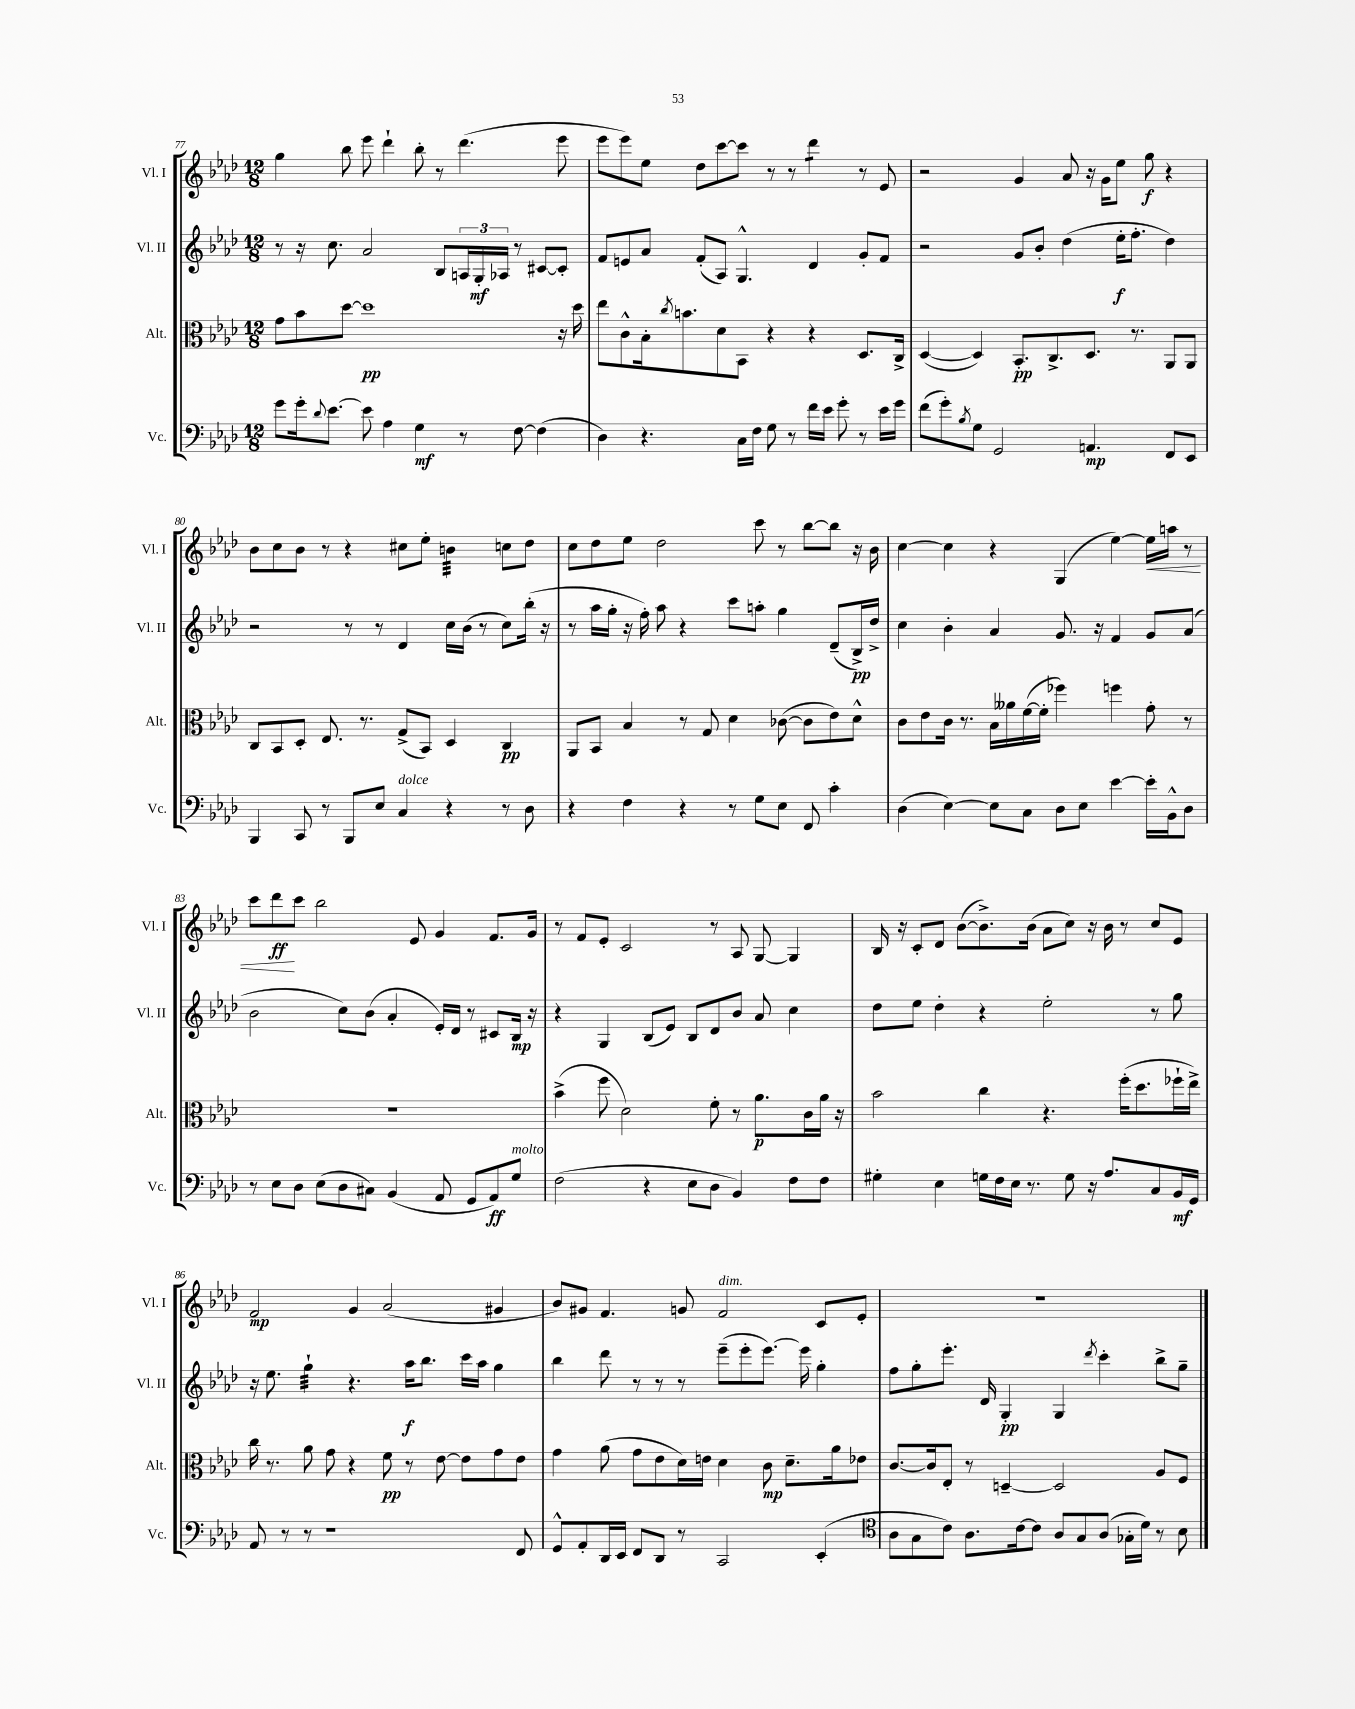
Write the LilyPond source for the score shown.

<<
\new StaffGroup <<
\new Staff = "s0" \with { instrumentName = "Vl. I" shortInstrumentName = "Vl. I" } {
    \clef treble \key aes \major \numericTimeSignature \time 12/8
    g''4 bes''8 ees'''8 des'''4-! bes''8-. r8 des'''4.( ees'''8 |
    ees'''8 ees'''8) ees''8 des''8 c'''8~ c'''8 r8 r8 des'''4:8 r8 ees'8 |
    r2 g'4 aes'8 r16 g'16 ees''8 g''8\f r4 |
    bes'8 c''8 bes'8 r8 r4 cis''8 ees''8-. b'4:32 c''8 des''8 |
    c''8 des''8 ees''8 des''2 c'''8 r8 bes''8~ bes''8 r16 bes'16 |
    c''4~ c''4 r4 g4( ees''4~) ees''16\< a''16 r8 |
    c'''8 des'''8\ff\! c'''8 bes''2 ees'8 g'4 f'8. g'16 |
    r8 f'8 ees'8-. c'2 r8 aes8 g8~ g4 |
    bes16 r16 c'8-. des'8 bes'8~( bes'8.->) bes'16( aes'8 c''8) r16 bes'16 r8 c''8 ees'8 |
    f'2\mp g'4 aes'2( gis'4 |
    bes'8) gis'8 f'4. g'8 f'2^\markup { \italic "dim." } c'8 ees'8-. |
    R1. \bar "|." |
}
\new Staff = "s1" \with { instrumentName = "Vl. II" shortInstrumentName = "Vl. II" } {
    \clef treble \key aes \major \numericTimeSignature \time 12/8
    r8 r16 c''8. aes'2 bes8 \tuplet 3/2 { a16 g16-.\mf aes16 } r8 cis'8~ cis'8-. |
    f'8 e'8 aes'8 f'8-.( aes8) g4.-^ des'4 g'8-. f'8 |
    r2 g'8 bes'8-. des''4( ees''16-.\f f''8.-. des''4) |
    r2 r8 r8 des'4 c''16 bes'16( r8 c''8) bes''16-.( r16 |
    r8 aes''16 g''16-. r16 f''16-.) aes''8 r4 c'''8 a''8-. g''4 des'8--( bes16->\pp) des''16-> |
    c''4 bes'4-. aes'4 g'8. r16 f'4 g'8 aes'8( |
    bes'2 c''8) bes'8( aes'4-. ees'16-.) des'16 r8 cis'8 bes16\mp r16 |
    r4 g4 bes8( ees'8) bes8 des'8 bes'8 aes'8 c''4 |
    des''8 ees''8 des''4-. r4 ees''2-. r8 g''8 |
    r16 ees''8. g''4:32-! r4. aes''16\f bes''8. c'''16 aes''16 g''4 |
    bes''4 des'''8 r8 r8 r8 ees'''8--( ees'''8-. ees'''8.~) ees'''16 g''4-. |
    f''8 g''8-. ees'''8.-. des'16 g4-.\pp g4 \acciaccatura { des'''8 } c'''4-. bes''8-> g''8-- \bar "|." |
}
\new Staff = "s2" \with { instrumentName = "Alt." shortInstrumentName = "Alt." } {
    \clef alto \key aes \major \numericTimeSignature \time 12/8
    g'8 bes'8 des''8~ des''1\pp r16 des''16 |
    ees''8 c'8-^ bes16-. \acciaccatura { c''8 } b'8. des'8 bes,8 r4 r4 des8. c16-> |
    des4~( des4) bes,8.-.\pp c8.-> des8. r8. aes,8 aes,8 |
    c8 bes,8 des8-. ees8. r8. g8->( bes,8) des4 c4\pp |
    aes,8 bes,8 bes4 r8 g8 des'4 ces'8~( ces'8 ees'8) des'8-^ |
    c'8 ees'8 c'16 r8. bes16 aeses'16 f'16~( f'16-. fes''4) f''4 g'8-. r8 |
    R1. |
    bes'4->( f''8 des'2) f'8-. r8 aes'8.\p c'16 aes'16 r16 |
    bes'2 c''4 r4. f''16-.( des''8. fes''16-! ees''16->) |
    c''16 r8. aes'8 g'8 r4 f'8\pp r8 ees'8~ ees'8 g'8 ees'8 |
    g'4 aes'8( g'8 ees'8 des'16) e'16 des'4 c'8\mp des'8.-- aes'16 ees'8 |
    c'8.~ c'16 ees8-. r8 d4~-- d2 aes8 f8 \bar "|." |
}
\new Staff = "s3" \with { instrumentName = "Vc." shortInstrumentName = "Vc." } {
    \clef bass \key aes \major \numericTimeSignature \time 12/8
    g'8 g'16-. \appoggiatura { des'8 } ees'8.~ ees'8 aes4 g4\mf r8 f8~ f4( |
    des4) r4. c16 f16 g8 r8 f'16 ees'16 g'8-. r8 ees'16 g'16 |
    f'8( g'8-.) \acciaccatura { bes8 } g8 g,2 a,4.\mp f,8 ees,8 |
    bes,,4 c,8 r8 bes,,8 ees8 c4^\markup { \italic "dolce" } r4 r8 des8 |
    r4 f4 r4 r8 g8 ees8 f,8 c'4-. |
    des4( ees4~) ees8 c8 des8 ees8 ees'4~ ees'16-. bes,16-^ des8 |
    r8 ees8 des8 ees8( des8 cis8) bes,4( aes,8 g,8 aes,8\ff) g8^\markup { \italic "molto" } |
    f2( r4 ees8 des8 bes,4) f8 f8 |
    gis4-. ees4 g16 f16 ees16 r8. g8 r16 aes8. c8 bes,16\mf g,16 |
    aes,8 r8 r8 r1 f,8 |
    g,8-^ aes,8-. des,16 ees,16 f,8 des,8 r8 c,2 ees,4-.( |
    \clef tenor aes8 g8 c'8) aes8. c'16~ c'8 aes8 g8 aes8( ges16-. des'16) r8 bes8 \bar "|." |
}
>>
>>
\layout { \context { \Score currentBarNumber = #77 } }
